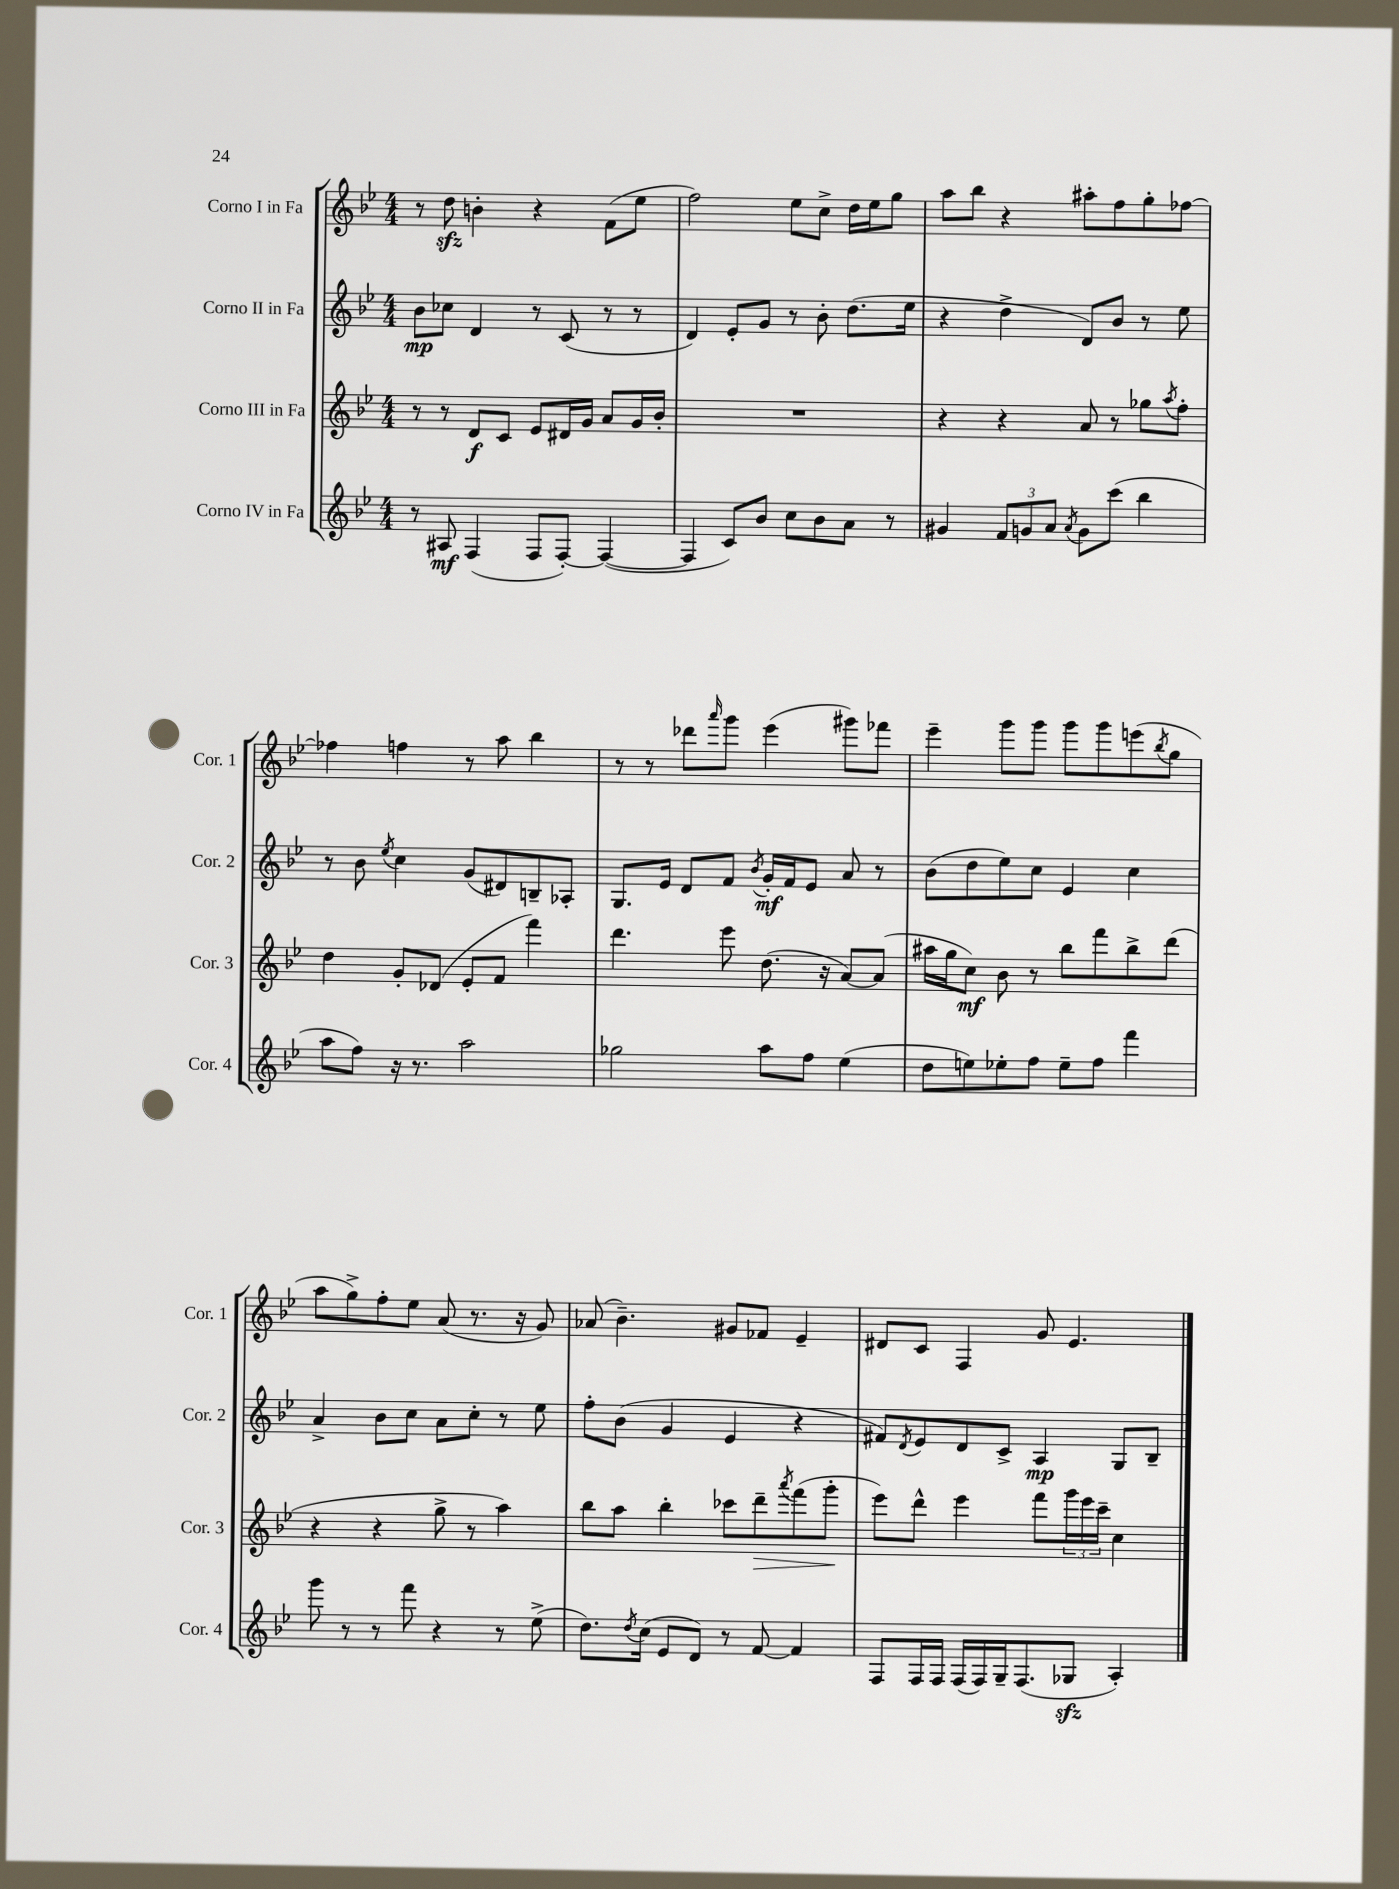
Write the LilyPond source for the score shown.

<<
\new StaffGroup <<
\new Staff = "s0" \with { instrumentName = "Corno I in Fa" shortInstrumentName = "Cor. 1" } {
    \clef treble \key bes \major \numericTimeSignature \time 4/4
    r8 d''8\sfz b'4-. r4 f'8( ees''8 |
    f''2) ees''8 c''8-> d''16 ees''16 g''8 |
    a''8 bes''8 r4 ais''8-. f''8 g''8-. fes''8~ |
    fes''4 f''4 r8 a''8 bes''4 |
    r8 r8 des'''8 \grace { a'''16 } g'''8 ees'''4( gis'''8) fes'''8 |
    ees'''4-- g'''8 g'''8 g'''8 g'''8 e'''8( \acciaccatura { bes''8 } g''8 |
    a''8 g''8->) f''8-. ees''8 a'8( r8. r16 g'8) |
    aes'8( bes'4.--) gis'8 fes'8 ees'4-- |
    dis'8 c'8 f4 g'8 ees'4. \bar "|." |
}
\new Staff = "s1" \with { instrumentName = "Corno II in Fa" shortInstrumentName = "Cor. 2" } {
    \clef treble \key bes \major \numericTimeSignature \time 4/4
    bes'8\mp ces''8 d'4 r8 c'8( r8 r8 |
    d'4) ees'8-. g'8 r8 bes'8-. d''8.( ees''16 |
    r4 d''4-> d'8) bes'8 r8 ees''8 |
    r8 bes'8 \acciaccatura { ees''8 } c''4 g'8( dis'8) b8-- aes8-. |
    g8. ees'16 d'8 f'8 \acciaccatura { bes'8 } g'16-.\mf f'16 ees'8 a'8 r8 |
    bes'8( d''8 ees''8) c''8 ees'4 c''4 |
    a'4-> bes'8 c''8 a'8 c''8-. r8 ees''8 |
    f''8-. bes'8( g'4 ees'4 r4 |
    fis'8) \acciaccatura { d'8 } ees'8 d'8 c'8-> a4\mp g8 bes8-- \bar "|." |
}
\new Staff = "s2" \with { instrumentName = "Corno III in Fa" shortInstrumentName = "Cor. 3" } {
    \clef treble \key bes \major \numericTimeSignature \time 4/4
    r8 r8 d'8\f c'8 ees'8 dis'16 g'16 a'8 g'16 bes'16-. |
    R1 |
    r4 r4 a'8 r8 ges''8 \acciaccatura { a''8 } f''8-. |
    d''4 g'8-. des'8( ees'8-. f'8 f'''4) |
    d'''4. ees'''8 d''8.( r16 a'8~) a'8( |
    ais''16 g''16 c''8\mf) bes'8 r8 bes''8 f'''8 bes''8-> d'''8( |
    r4 r4 g''8-> r8 a''4) |
    bes''8 a''8 bes''4-. ces'''8 d'''8--\> \acciaccatura { a'''8 } f'''8( g'''8-.\! |
    ees'''8) d'''8-^ ees'''4 f'''8 \tuplet 3/2 { g'''16 ees'''16 c'''16-- } c''4 \bar "|." |
}
\new Staff = "s3" \with { instrumentName = "Corno IV in Fa" shortInstrumentName = "Cor. 4" } {
    \clef treble \key bes \major \numericTimeSignature \time 4/4
    r8 ais8\mf f4( f8 f8~-.) f4~( |
    f4 c'8) bes'8 c''8 bes'8 a'8 r8 |
    gis'4 \tuplet 3/2 { f'8 g'8 a'8 } \acciaccatura { a'8 } g'8 c'''8( bes''4 |
    a''8 f''8) r16 r8. a''2 |
    ges''2 a''8 f''8 ees''4( |
    d''8 e''8) ees''8-. f''8 ees''8-- f''8 f'''4 |
    g'''8 r8 r8 f'''8 r4 r8 ees''8->( |
    d''8.) \acciaccatura { d''8 } c''16( ees'8 d'8) r8 f'8~ f'4 |
    f8 f16 f16 f16( f16) g16-- f8.( ges8\sfz a4-.) \bar "|." |
}
>>
>>
\layout { \context { \Score \remove "Bar_number_engraver" } }
